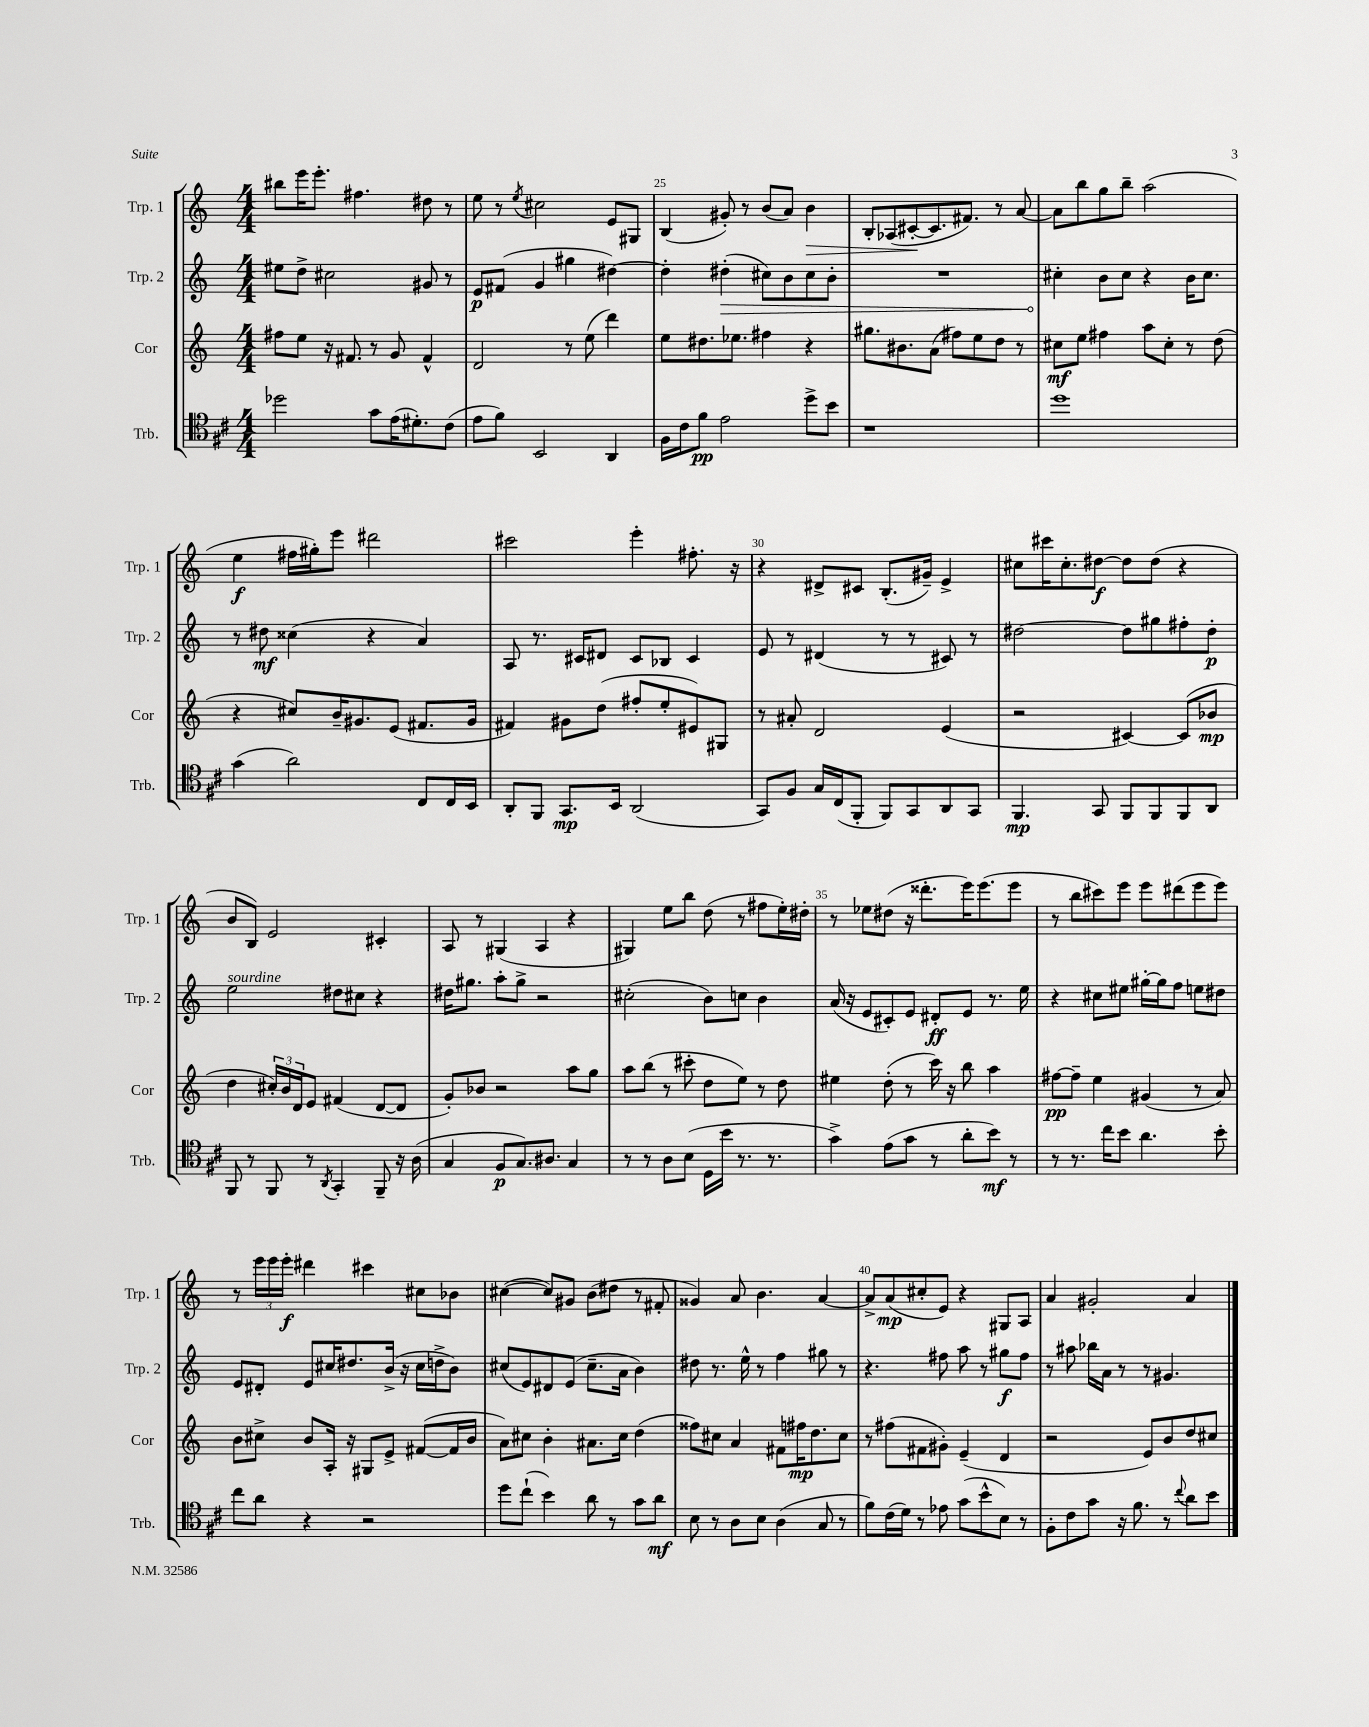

**kern	**kern	**kern	**kern
*staff4	*staff3	*staff2	*staff1
*clefC4	*clefG2	*clefG2	*clefG2
*k[f#c#]	*k[]	*k[]	*k[]
*M4/4	*M4/4	*M4/4	*M4/4
2dd-	8ff#	8ee#	8bb#
.	8ee	8dd^	16eee
.	.	.	8.eee'
.	16r	2cc#	.
.	8.f#	.	.
.	.	.	4.ff#
8g	8r	.	.
(16e	8g	.	.
8.d#')	.	.	.
.	4f#^^	8g#	8dd#
(8c#	.	8r	8r
=	=	=	=
8e	2d	8e	8ee
8f#)	.	(8f#	8r
.	.	.	8qee
2BB	.	4g	2cc#
.	8r	4gg#	.
.	(8ee	.	.
4AA	4ddd)	[4dd#)	8e
.	.	.	8G#
=	=	=	=
16F#	8ee	4dd#']	(4B
16c#	.	.	.
8f#	8.dd#	.	.
2e	.	(4dd#'	8g#')
.	8.ee-	.	.
.	.	.	8r
.	4ff#	8cc#)	(8b
.	.	8b	8a)
8dd^	4r	8cc#	4b
8b	.	8b'	.
=	=	=	=
1r	8.gg#	1r	8B'
.	.	.	(8A-
.	8.b#	.	.
.	.	.	[8c#'
.	(8a	.	8.c#]
.	8ff#)	.	.
.	.	.	8.f#)
.	8ee	.	.
.	8dd	.	8r
.	8r	.	[8a
=	=	=	=
1dd	8cc#	4cc#'	8a]
.	8ee	.	8bb
.	4ff#	8b	8gg
.	.	8cc#	8bb~
.	8aa	4r	(2aa
.	8cc#'	.	.
.	8r	16b	.
.	.	8.cc#	.
.	(8dd	.	.
=	=	=	=
(4g	4r	8r	4ee
.	.	8dd#	.
2a)	8cc#)	(4cc##	16ff#
.	.	.	16gg#')
.	16b~	.	8eee
.	8.g#	.	.
.	.	4r	2ddd#
.	(8e	.	.
8C#	8.f#	4a)	.
16C#	.	.	.
16BB	16g#	.	.
=	=	=	=
8AA'	4f#)	8A	2ccc#
8FF#	.	8.r	.
8.GG	8g#	.	.
.	.	16c#	.
.	(8dd	8d#	.
16BB	.	.	.
(2AA	8ff#'	8c#	4eee'
.	8ee'	8B-	.
.	8e#)	4c#	8.ff#'
.	8G#	.	.
.	.	.	16r
=	=	=	=
8GG)	8r	8e	4r
8F#	8a#'	8r	.
16G	2d	(4d#	8d#^
(16C#	.	.	.
8FF#'	.	.	8c#
8FF#)	.	8r	(8.B'
8GG	.	8r	.
.	.	.	16g#~)
8AA	(4e	8c#)	4e^
8GG	.	8r	.
=	=	=	=
4.FF#	2r	[2dd#	8cc#
.	.	.	16ccc#
.	.	.	8.cc#'
8GG	.	.	[8dd#
8FF#	[4c#)	8dd#]	8dd#]
8FF#	.	8gg#	(8dd#
8FF#	(8c#]	8ff#'	4r
8AA	8b-	8dd#'	.
=	=	=	=
8FF#	4dd	2ee	8b
8r	.	.	8B)
8FF#	24cc#')	.	2e
.	24b	.	.
.	24d	.	.
8r	8e	.	.
8qAA	.	.	.
4GG'	(4f#	8dd#	.
.	.	8cc#	.
8FF#~	[8d	4r	4c#'
16r	8d]	.	.
(16A	.	.	.
=	=	=	=
4G	8g')	16dd#	8A
.	.	8.gg#	.
.	8b-	.	8r
8F#	2r	8aa'	(4G#
8.G)	.	8gg#^	.
.	.	2r	4A
8.A#	.	.	.
4G	8aa	.	4r
.	8gg	.	.
=	=	=	=
8r	8aa	(2cc#'	4G#)
8r	(8bb	.	.
8A	8r	.	8ee
(8B	8ccc#'	.	8bb
16D	8dd	8b)	(8dd
16b	.	.	.
8.r	8ee)	8cc	8r
.	8r	4b	8ff#
8.r	.	.	.
.	8dd	.	16ee')
.	.	.	16dd#'
=	=	=	=
4g^)	4ee#	(16a	8r
.	.	16r	.
.	.	8e	8ee-
(8e	(8dd'	8c#')	(8dd#
8g	8r	8e	16r
.	.	.	8.ddd##'
8r	16ccc)	8d#'	.
.	16r	.	.
8a'	8bb	8e	16eee)
.	.	.	(8.eee
8b)	4aa	8.r	.
8r	.	.	8eee
.	.	16ee	.
=	=	=	=
8r	[8ff#	4r	8r
8.r	8ff#~]	.	8bb
.	4ee	8cc#	8ccc#)
16cc#	.	.	.
8b	.	8ee#	8eee
4.a	(4g#	[16gg#'	8eee
.	.	16gg#]	.
.	.	8ff	(8ddd#
.	8r	8ee	8eee
8b'	8a)	8dd#	8eee)
=	=	=	=
8cc#	8b	8e	8r
8a	8cc#^	8d#'	24eee
.	.	.	24eee
.	.	.	24eee'
4r	8b	8e	4ddd#
.	16A'	16cc#	.
.	16r	8.dd#	.
2r	8G#	.	4ccc#
.	8e^	(16b^	.
.	.	16r	.
.	([8f#	16cc#	8cc#
.	.	16dd^	.
.	16f#]	8b)	8b-
.	16b	.	.
=	=	=	=
8dd	8a)	(8cc#	([4cc#
(8cc#`	8cc#	8e)	.
4b)	4b'	8d#	8cc#])
.	.	(8e	8g#
8a	8.a#	8.cc#~	(8b
8r	.	.	8dd#
.	16cc#	16a	.
8g	(4dd	4b)	8r
8a	.	.	8f#'
=	=	=	=
8B	8ff##)	8dd#	4g##)
8r	8cc#	8.r	.
8A	4a	.	8a
.	.	16ee^^	.
8B	.	8r	4.b
(4A	8f#	4ff	.
.	16ff#	.	.
.	8.dd	.	.
8G	.	8gg#	[4a
8r	8cc#	8r	.
=	=	=	=
8f#)	8r	4.r	8a^]
(16c#	(8ff#	.	(8a
16d)	.	.	.
8r	8f#	.	8cc#'
8e-	8g#')	8ff#	8e)
(8g	(4e~	8aa	4r
8b^^	.	8r	.
8B)	4d	8gg#	8G#
8r	.	8ff#	8A
=	=	=	=
8F#'	2r	8r	4a
8c#	.	8aa#	.
8g	.	16bb-	2g#'
.	.	16a	.
16r	.	8r	.
8.f#	.	.	.
.	8e)	8r	.
8r	8b	4.g#	.
8qqcc#	.	.	.
8a	8dd	.	4a
8b	8cc#	.	.
==	==	==	==
*-	*-	*-	*-
